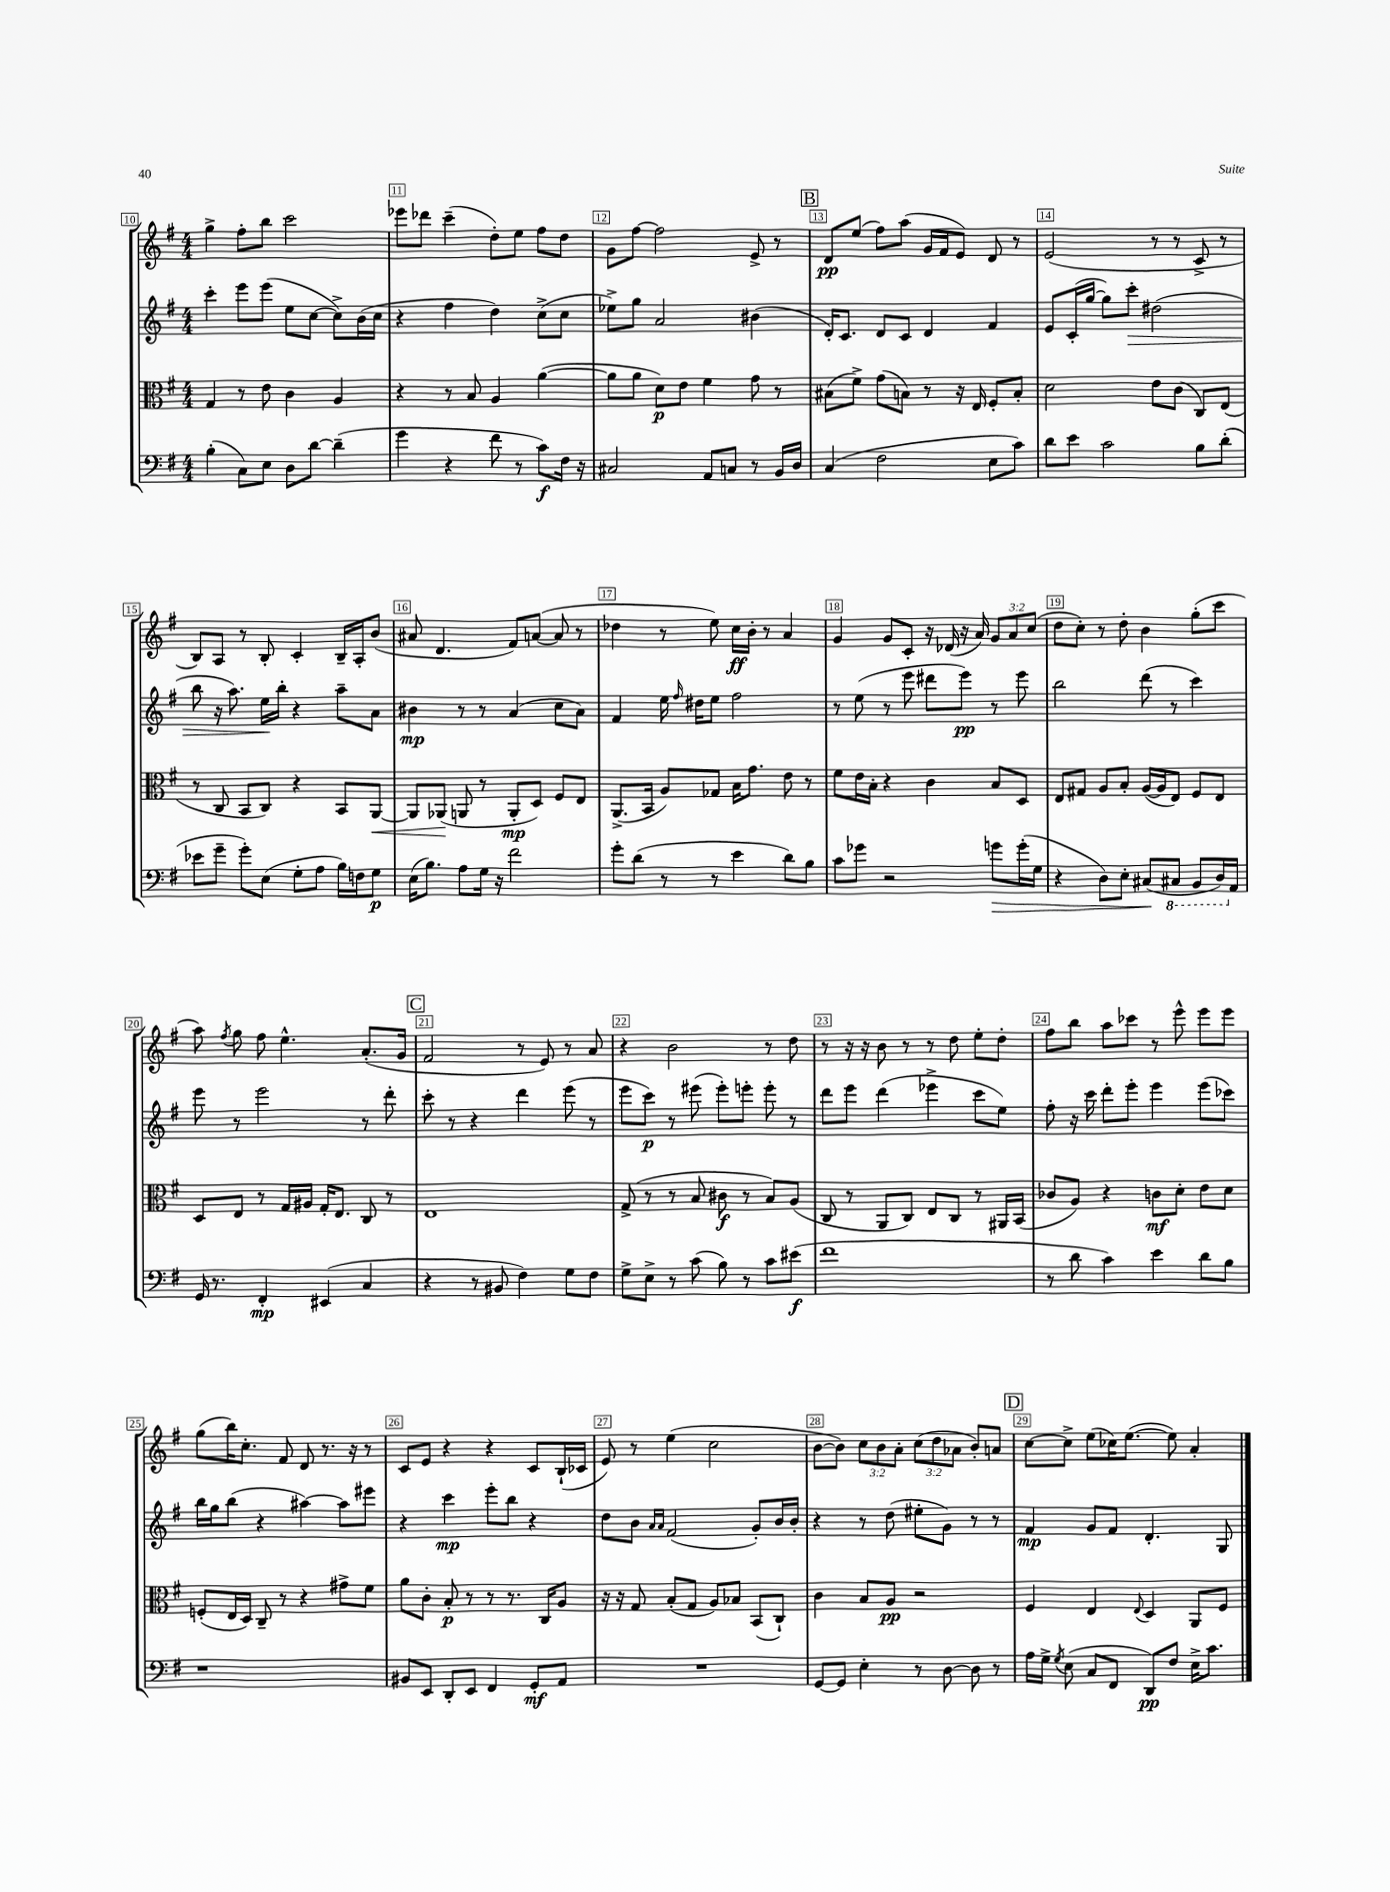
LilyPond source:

<<
\new StaffGroup <<
\new Staff = "s0" {
    \clef treble \key g \major \numericTimeSignature \time 4/4 \override Staff.TupletNumber.text = #tuplet-number::calc-fraction-text
    \autoBeamOff g''4-> fis''8[-. b''8] c'''2 |
    ees'''8[ des'''8] c'''4--( d''8[-.) e''8] fis''8[ d''8] |
    g'8[ fis''8]~ fis''2 e'8-> r8 |
    \mark \markup { \box "B" } d'8[\pp e''8]( fis''8[) a''8]( g'16[ fis'16 e'8]) d'8 r8 |
    e'2( r8 r8 c'8-> r8 |
    b8[) a8] r8 b8-. c'4-. b16[-- a16-. b'8]( |
    ais'8 d'4. fis'8[) a'8]~( a'8 r8 |
    des''4 r8 e''8) c''16[\ff b'16]-. r8 a'4 |
    g'4 g'8[ c'8]-. r16 des'16( r16 a'16) \tuplet 3/2 { g'8[ a'8 c''8]( } |
    d''8[ c''8]-.) r8 d''8-. b'4 g''8[-.( c'''8] |
    a''8) \acciaccatura { fis''8 } g''8 fis''8 e''4.-^ a'8.[-.( g'16] |
    \mark \markup { \box "C" } fis'2 r8 e'8) r8 a'8 |
    r4 b'2 r8 d''8 |
    r8 r16 r16 b'8 r8 r8 d''8 e''8[-. d''8]-. |
    fis''8[ b''8] a''8[ ces'''8] r8 e'''8-^ e'''8[ e'''8] |
    g''8[( b''16) c''8.]-. fis'8 d'8 r8. r16 r8 |
    c'8[ e'8] r4 r4 c'8[ b16-!( ces'16] |
    e'8) r8 e''4( c''2 |
    b'8[~ b'8]) \tuplet 3/2 { c''8[ b'8 a'8]-. } \tuplet 3/2 { c''8[( d''8 aes'8] } b'8[-.) a'8] |
    \mark \markup { \box "D" } c''8[~ c''8]-> e''8[( ces''16) e''8.]~( e''8) a'4-. \bar "|." |
}
\new Staff = "s1" {
    \clef treble \key g \major \numericTimeSignature \time 4/4
    \autoBeamOff c'''4-. e'''8[ e'''8]( e''8[ c''8]~ c''8[->) b'16( c''16] |
    r4 fis''4 d''4) c''8[->( c''8] |
    ees''8[->) g''8] a'2 bis'4( |
    \mark \markup { \box "B" } d'16[-.) c'8.] d'8[ c'8] d'4 fis'4 |
    e'8[ c'16-.( g''16]~ g''8[) c'''8]-.\> dis''2( |
    b''8 r16 a''8.) e''16[\! b''16]-. r4 a''8[-- a'8] |
    bis'4\mp r8 r8 a'4( c''8[ a'8]) |
    fis'4 e''16 \grace { fis''16 } dis''16[ e''8] fis''2 |
    r8 e''8( r8 e'''8 dis'''8[ e'''8]\pp) r8 e'''8 |
    b''2 d'''8( r8 c'''4) |
    e'''8 r8 e'''2 r8 d'''8-. |
    \mark \markup { \box "C" } c'''8-. r8 r4 d'''4 e'''8( r8 |
    e'''8[ c'''8]\p) r8 eis'''8( eis'''8[-.) e'''8]-. e'''8-. r8 |
    d'''8[ e'''8] d'''4( ees'''4-> c'''8[ e''8]) |
    fis''8-. r16 c'''16 d'''8[-. e'''8]-. e'''4 e'''8[( ces'''8]) |
    b''16[ g''16 b''8]( r4 ais''4~) ais''8[ eis'''8] |
    r4 c'''4\mp e'''8[-. b''8] r4 |
    d''8[ b'8] \grace { a'16[ a'16] } fis'2( g'8[-.) b'16 b'16]-. |
    r4 r8 d''8( eis''8[-. g'8]) r8 r8 |
    \mark \markup { \box "D" } fis'4\mp g'8[ fis'8] d'4.-. g8 \bar "|." |
}
\new Staff = "s2" {
    \clef alto \key g \major \numericTimeSignature \time 4/4
    \autoBeamOff g4 r8 e'8 c'4 a4 |
    r4 r8 b8 a4 a'4~( |
    a'8[ a'8] d'8[\p) e'8] fis'4 g'8 r8 |
    \mark \markup { \box "B" } bis8[( fis'8]->) g'8[( b8]) r8 r16 e16 fis8[-. b8]-. |
    d'2 e'8[ c'8]( c8[) e8]( |
    r8 c8 b,8[ c8]) r4 b,8[ a,8]~\< |
    a,8[ aes,8]\!( a,8 r8 a,8[-.\mp d8]) fis8[ e8] |
    a,8.[->( b,16] a8[) ges8] b16[ g'8.] e'8 r8 |
    fis'8[ e'16 b16]-. r4 c'4 b8[ d8] |
    e8[ gis8] a8[ b8]-. a16[~( a16 e8]) fis8[ e8] |
    d8[ e8] r8 g16[ ais16] g16[-. e8.] c8 r8 |
    \mark \markup { \box "C" } e1 |
    g8->( r8 r8 b8 cis'8\f r8 b8[) a8]( |
    c8 r8 a,8[ c8]) e8[ c8] r8 ais,16[ b,16]( |
    ces'8[ a8]) r4 c'8[\mf d'8]-. e'8[ d'8] |
    f8[-.( e16 d16]) c8-- r8 r4 gis'8[-> fis'8] |
    a'8[ c'8]-. b8-.\p r8 r8 r8. c16[ a8] |
    r16 r16 g8 b8[-.( g8] a8[) bes8] b,8[( c8]-!) |
    c'4 b8[ a8]\pp r2 |
    \mark \markup { \box "D" } fis4 e4 \appoggiatura { e8 } d4 a,8[ fis8] \bar "|." |
}
\new Staff = "s3" {
    \clef bass \key g \major \numericTimeSignature \time 4/4
    \autoBeamOff b4-.( c8[) e8] d8[ d'8]~ d'4--( |
    g'4 r4 fis'8 r8 c'8[\f) fis16] r16 |
    cis2 a,8[ c8] r8 b,16[ d16] |
    \mark \markup { \box "B" } c4( fis2 e8[ c'8]) |
    d'8[ e'8] c'2 b8[ d'8]-.( |
    ees'8[ g'8]-- g'8[-.) e8]( g8[-. a8] b16[) f16 g8]\p |
    e16[( b8.]) a8[ g16] r16 fis'2 |
    g'8[-. d'8]( r8 r8 e'4 d'8[) b8] |
    c'8[ ges'8] r2 g'8[\> g'16-.( g16] |
    r4 d8[) e8]-. cis8[\!( \ottava #-1 cis,8] b,,8[ d,16) \ottava #0 a,16] |
    g,16 r8. fis,4-.\mp eis,4( c4 |
    \mark \markup { \box "C" } r4 r8 bis,8 fis4) g8[ fis8] |
    g8[-> e8]-> r8 c'8( b8) r8 c'8[ eis'8]\f( |
    fis'1 |
    r8 d'8 c'4) e'4 d'8[ b8] |
    r1 |
    bis,8[ e,8] d,8[-. e,8] fis,4 g,8[-.\mf a,8] |
    R1 |
    g,8[~ g,8] e4-. r8 d8~ d8 r8 |
    \mark \markup { \box "D" } a16[ g16]-> \acciaccatura { g8 } e8( c8[ fis,8] d,8[\pp) fis8] e16[-> c'8.] \bar "|." |
}
>>
>>
\layout { \context { \Score currentBarNumber = #10 \override BarNumber.break-visibility = ##(#f #t #t) barNumberVisibility = #all-bar-numbers-visible \override BarNumber.stencil = #(make-stencil-boxer 0.1 0.3 ly:text-interface::print) } }
